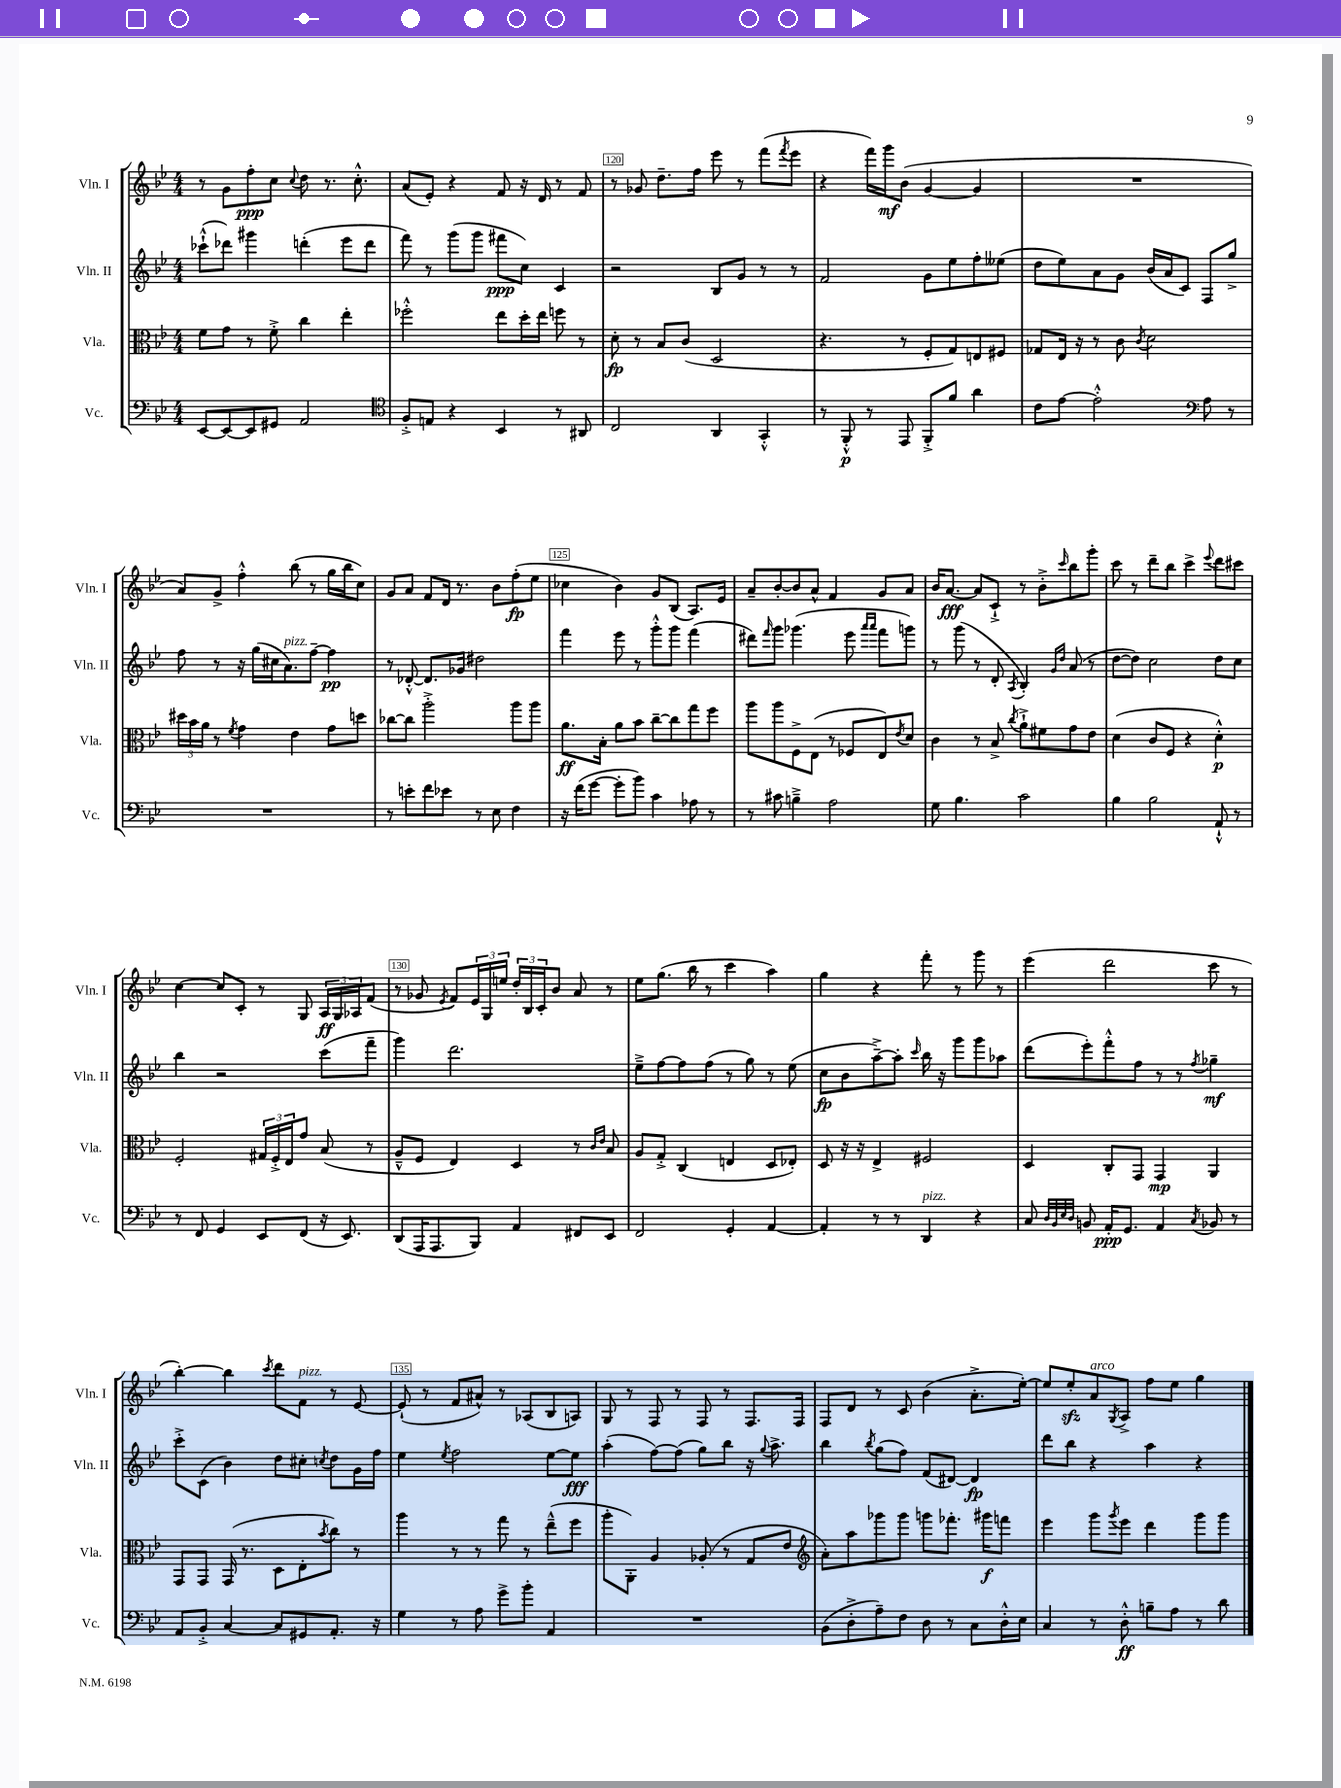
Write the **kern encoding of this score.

**kern	**kern	**kern	**kern
*staff4	*staff3	*staff2	*staff1
*clefF4	*clefC3	*clefG2	*clefG2
*k[b-e-]	*k[b-e-]	*k[b-e-]	*k[b-e-]
*M4/4	*M4/4	*M4/4	*M4/4
[8EE-	8f	(8ccc-`^^	8r
8EE-_	8g	8ddd-)	8g
8EE-]	8r	4ggg#	8ff'
8GG#	8f'^	.	8cc
.	.	.	8qqcc
2AA	4cc	(4ddd'	8dd
.	.	.	8.r
.	4ee-'	8eee-	.
.	.	.	8.cc'^^
.	.	8ddd	.
=	=	=	=
*clefC4	*	*	*
8F'^	2ff-'^^	8fff)	(8a
8E	.	8r	8e-')
4r	.	(8ggg	4r
.	.	8ggg	.
4BB-	8ee-	8fff#	8f
.	16dd'	8cc)	16r
.	16ee-	.	16d
8r	8ff	4c	8r
8AA#	8r	.	8f
=	=	=	=
2C	8d'	2r	8r
.	8r	.	8g-
.	8B-	.	8.dd~
.	(8c	.	.
.	.	.	16ff
4AA	2D	8B-	8eee-
.	.	8g	8r
4GG'^^	.	8r	(8fff
.	.	.	8qfff
.	.	8r	8eee-
=	=	=	=
8r	4.r	2f	4r
8FF'^^	.	.	.
8r	.	.	16fff)
.	.	.	16ggg
8EE-	8r	.	(8b-
8FF'^	8F'	8g	[4g
8f	8G)	8ee-	.
4a	8E	8ff'	4g]
.	8F#	(8ee--	.
=	=	=	=
8c	8G-	8dd	1r
[8e-	16E-	8ee-)	.
.	16r	.	.
2e-'^^]	8r	8a	.
.	8c	8g	.
.	8qc	.	.
.	2d	(16b-	.
.	.	16a	.
.	.	8c)	.
*clefF4	*	*	*
8A	.	8F	.
8r	.	8gg^	.
=	=	=	=
1r	24dd#	8ff	8a)
.	24b-	.	.
.	24a	.	.
.	8r	8r	8g^
.	8qf	.	.
.	4g	16r	4ff'^^
.	.	(16gg	.
.	.	16cc#	.
.	.	8.a)	.
.	4e-	.	(8bb-
.	.	[8ff~	8r
.	8g	4ff]	16gg
.	.	.	16bb-
.	8dd	.	8cc)
=	=	=	=
8r	[8cc-	8r	8g
8e'	8cc-]	[8d-'^^	8a
8f	2aa'^	8.d-]	8f
8e-	.	.	16d
.	.	16g-	8.r
8r	.	2dd#	.
8E-	.	.	8b-
4F	8aa	.	(8ff'
.	8aa	.	8ee-
=	=	=	=
16r	8.a	4fff	4cc-
(16f	.	.	.
[8g	.	.	.
.	16B-'	.	.
8g']	8a	8eee-	4b-)
8b-)	8b-	8r	.
4c	[8cc~	8ggg'^^	8g
.	8cc]	8ggg	(8B-
8A-	8gg	(4fff	8.A)
8r	8ff	.	.
.	.	.	16e-
=	=	=	=
8r	8aa	8ddd#)	8a~
.	.	16qqfff	.
8c#	8aa	8ggg	[8b-'
4B~^	8F^	(4.ggg-	8b-]
.	(8E-	.	8a^^
2A	8r	.	4f
.	8F-	8eee-	.
.	.	16qqaaa	.
.	.	16qqaaa	.
.	8E-)	8fff	8g
.	8qe-	.	.
.	8d	8ggg)	8a
=	=	=	=
8G	4c	8r	16b-
.	.	.	[8.a
4.B-	.	(8ggg	.
.	8r	8r	8a]
.	8B-^	8d'	8c`^
.	8qcc	8qA	.
2c	8a`^	4B-')	8r
.	8f#	.	8b-'^
.	.	16qqg	.
.	.	16qqdd	16qqccc
.	8g	(8a	8bb-
.	8e-	8r	8ggg'
=	=	=	=
4B-	(4d	[8dd	8ccc
.	.	8dd])	8r
2B-	8c	2cc	8ddd~
.	8F	.	8bb-
.	4r	.	4ccc^
.	.	.	8qqeee-
8AA`^^	4d'^^)	8dd	8ddd
8r	.	8cc	8ccc#
=	=	=	=
8r	2F'	4bb-	[4cc
8FF	.	.	.
4GG	.	2r	8cc]
.	.	.	8c'
8EE-	24G#	.	8r
.	24F'^	.	.
.	24E-	.	.
(8FF	8g	.	8G
16r	(8B-	(8ccc	24A
.	.	.	24G
8.EE-)	.	.	.
.	.	.	24A-
.	8r	8fff~	(8f
=	=	=	=
(8DD	8A~^^	4ggg)	8r
16AAA	8F	.	8g-
8.AAA	.	.	.
.	.	.	8qe-
.	4E-)	2.ddd	8f)
8BBB-)	.	.	24e-
.	.	.	24G
.	.	.	24ee
4AA	4D	.	24dd'
.	.	.	24B-
.	.	.	24c'
.	.	.	8b-
8FF#	8r	.	8a
.	16qqc	.	.
.	16qqe-	.	.
8EE-	8B-	.	8r
=	=	=	=
2FF	8A	8ee-~^	8ee-
.	8G'^	[8ff	(8.gg
.	(4C	8ff]	.
.	.	.	16bb-
.	.	(8ff	8r
4GG'	4E	8r	4ccc
.	.	8gg)	.
[4AA	8D	8r	4aa)
.	8E-')	(8ee-	.
=	=	=	=
4AA']	8D	8cc	4gg
.	16r	8b-	.
.	16r	.	.
8r	4E-^	[8aa~^)	4r
8r	.	8aa']	.
.	.	16qqccc	.
4DD	2F#	16bb-	8fff'
.	.	16r	.
.	.	8ggg	8r
4r	.	8ggg	8ggg
.	.	8aa-	8r
=	=	=	=
8C	4D	(8ddd	(4eee-
32qqD	.	.	.
32qqBB-	.	.	.
32qqE-	.	.	.
32qqD	.	.	.
8BB	.	8eee-')	.
16AA'	8C'	8fff'^^	2ddd
8.GG	.	.	.
.	8GG	8ff	.
4AA	4GG	8r	.
.	.	8r	.
8qC	.	8qff	.
8BB-	4AA	4gg-~	8ccc
8r	.	.	8r
=	=	=	=
8AA	8GG	8ccc'^	[4bb-')
8BB-'^	8GG	(8c	.
[4C	(16GG	4b-)	4bb-]
.	8.r	.	.
.	.	.	8qccc
8C]	8D	8dd	8ddd
8GG#	8E-'	8cc#'	8f
.	8qb-	8qcc	.
8.AA'	8cc)	8dd	8r
.	8r	16g	[8e-
16r	.	16ff	.
=	=	=	=
4G	4aa	4ee-	(8e-`]
.	.	.	8r
.	.	8qee-	.
8r	8r	2ff	8f
8A	8r	.	8a#^^)
8g^	8gg	.	8r
8b-'	8r	.	(8A-
4AA	(8ee-~^^	[8ee-	8B-
.	8ff	8ee-]	8A)
=	=	=	=
1r	8aa'	(4aa'	8G
.	8AA')	.	8r
.	4A	[8ff)	8F
.	.	(8ff]	8r
.	(8A-'	8gg)	8F
.	8r	8bb-	8r
.	8G	16r	8.F
.	.	8qqgg	.
.	.	8.aa^	.
.	8e-	.	.
.	.	.	16F
=	=	=	=
*	*clefG2	*	*
(8BB-	8a')	4bb-	8F
8D'^	8aa	.	8d
.	.	8qbb-	.
8A~)	8ggg-	(8gg	8r
8F	8ggg-	8ff)	8c
8D	8ggg	(8f	(4b-
8r	8.fff-'	[8d#)	.
8C	.	4d#]	8.a'^
.	16ggg#	.	.
16D'^^	8fff	.	.
16E-	.	.	[16ee-')
=	=	=	=
4C	4eee-	8ddd	8ee-]
.	.	8bb-	8ee-'
8r	8ggg	4r	8a
.	8qggg	.	8qG
8D'^^	8eee-	.	8A^
8B~	4ddd	4aa	8ff
8A	.	.	8ee-
8r	8ggg	4r	4gg
8d	8ggg	.	.
==	==	==	==
*-	*-	*-	*-
